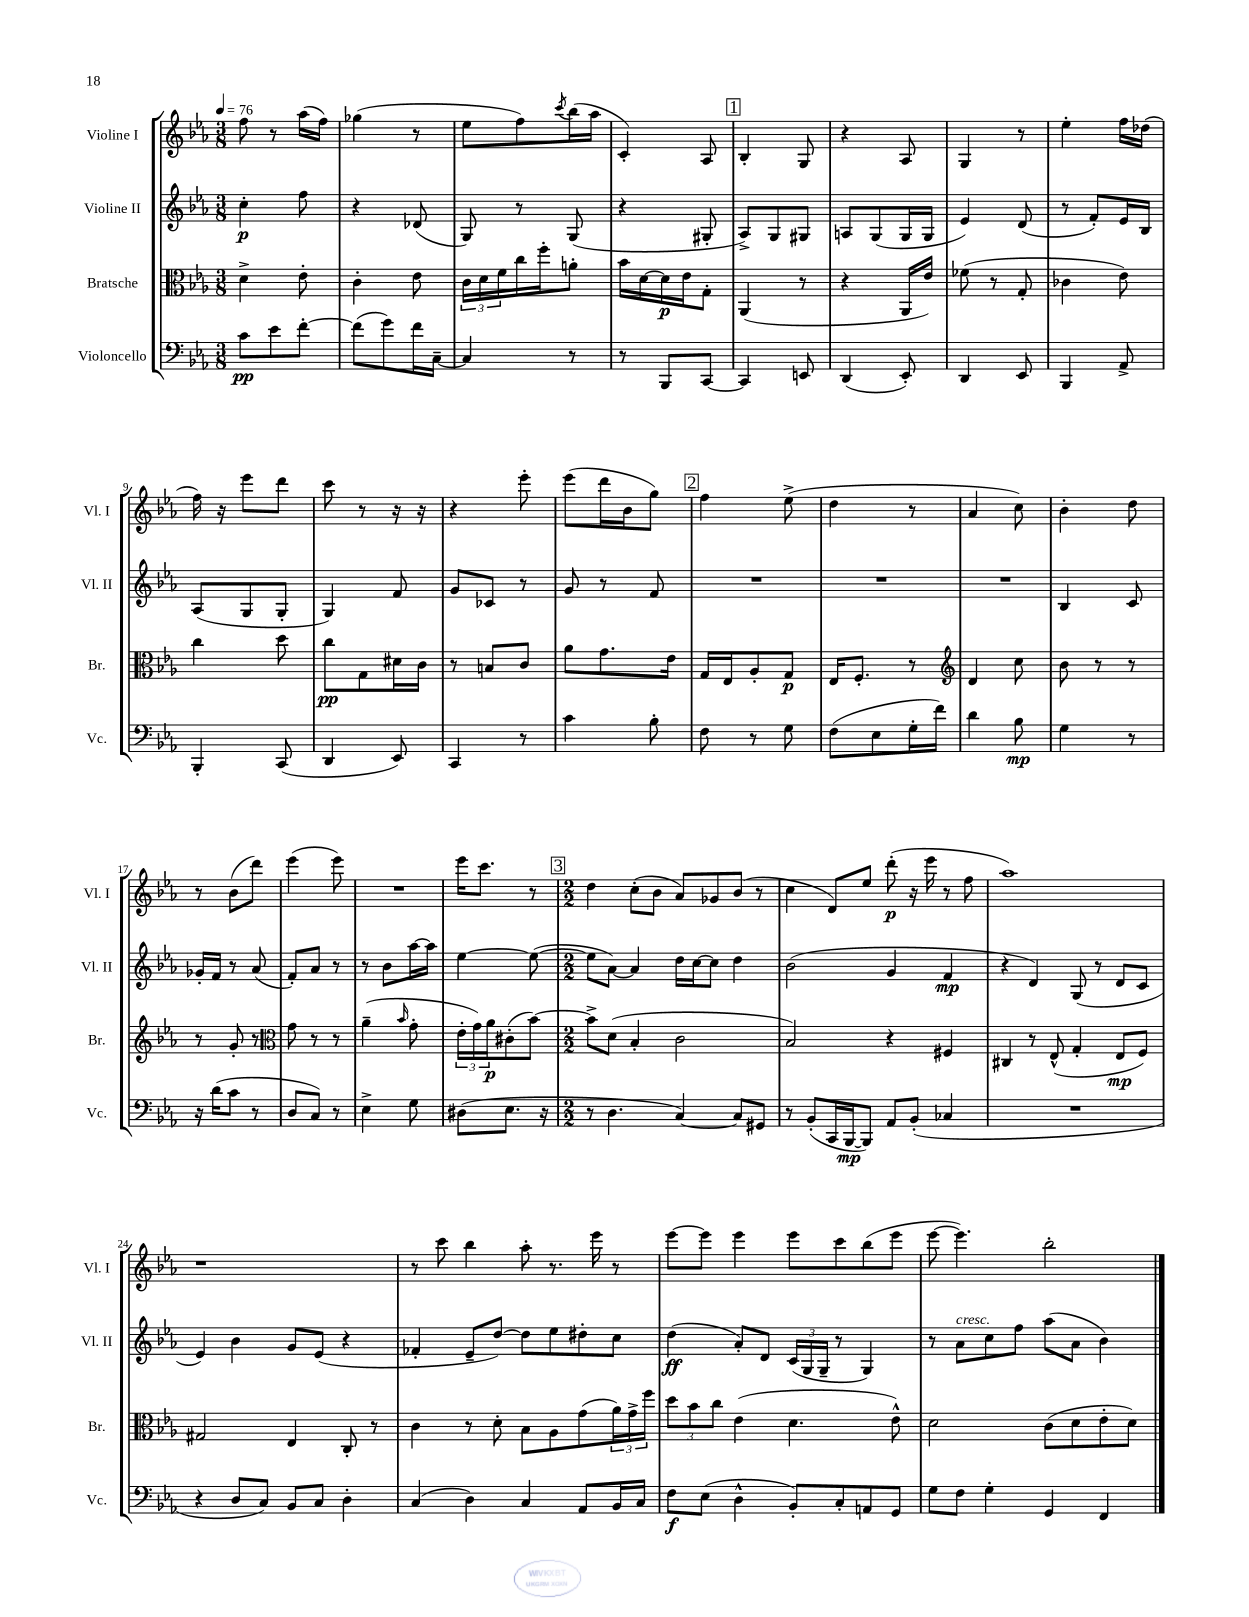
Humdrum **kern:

**kern	**kern	**kern	**kern
*staff4	*staff3	*staff2	*staff1
*clefF4	*clefC3	*clefG2	*clefG2
*k[b-e-a-]	*k[b-e-a-]	*k[b-e-a-]	*k[b-e-a-]
*M3/8	*M3/8	*M3/8	*M3/8
*MM76	*MM76	*MM76	*MM76
8c	4d^	4cc'	8ff
8e-	.	.	8r
[8f'	8e-'	8ff	(16aa-
.	.	.	16ff)
=	=	=	=
(8f]	4c'	4r	(4gg-
8g)	.	.	.
16f	8e-	(8d-	8r
[16C~	.	.	.
=	=	=	=
4C]	24c	8G)	8ee-
.	24d	.	.
.	24f	.	.
.	16cc	8r	8ff)
.	16ff'	.	.
.	.	.	8qccc
8r	8a'	(8G	(16bb-
.	.	.	16aa-
=	=	=	=
8r	16b-	4r	4c')
.	[16d	.	.
8BBB-	16d]	.	.
.	16e-	.	.
[8CC	8G'	8G#'	8A-
=	=	=	=
4CC]	(4AA-	8A-^)	4B-'
.	.	8G	.
8EE	8r	8G#	8G
=	=	=	=
(4DD	4r	8A	4r
.	.	(8G	.
8EE-')	16AA-	16G	8A-
.	16e-)	16G	.
=	=	=	=
4DD	(8f-	4e-)	4G
.	8r	.	.
8EE-	8G'	(8d	8r
=	=	=	=
4BBB-	4c-	8r	4ee-'
.	.	8f')	.
8AA-^	8e-)	16e-	16ff
.	.	16B-	(16dd-
=	=	=	=
4BBB-'	4cc	(8A-	16ff)
.	.	.	16r
.	.	8G	8eee-
(8CC	8dd	8G'	8ddd
=	=	=	=
4DD	8cc	4G)	8ccc
.	8G	.	8r
8EE-)	16d#	8f	16r
.	16c	.	16r
=	=	=	=
4CC	8r	8g	4r
.	8B	8c-	.
8r	8c	8r	8eee-'
=	=	=	=
4c	8a-	8g	(8eee-
.	8.g	8r	16ddd
.	.	.	16b-
8B-'	.	8f	8gg)
.	16e-	.	.
=	=	=	=
8F	16G	4.r	4ff
.	16E-	.	.
8r	8A-'	.	.
8G	8G	.	(8ee-^
=	=	=	=
(8F	16E-	4.r	4dd
.	8.F'	.	.
8E-	.	.	.
16G'	8r	.	8r
16f)	.	.	.
=	=	=	=
*	*clefG2	*	*
4d	4d	4.r	4a-
8B-	8cc	.	8cc)
=	=	=	=
4G	8b-	4B-	4b-'
.	8r	.	.
8r	8r	8c	8dd
=	=	=	=
16r	8r	16g-'	8r
(16d	.	16f	.
8c	8g'	8r	(8b-
8r	8r	(8a-	8ddd)
=	=	=	=
*	*clefC3	*	*
8D	8g	8f')	(4eee-
8C)	8r	8a-	.
8r	8r	8r	8eee-)
=	=	=	=
4E-^	(4a-~	8r	4.r
.	.	8b-	.
.	16qqb-	.	.
8G	8g'	[16aa-	.
.	.	16aa-]	.
=	=	=	=
(8D#	24e-'	[4ee-	16eee-
.	24g)	.	.
.	.	.	8.ccc
.	24a-	.	.
8.E-	(8c#'	.	.
.	[8b-)	(8ee-_	8r
16r	.	.	.
=	=	=	=
*M2/2	*M2/2	*M2/2	*M2/2
8r	8b-^]	8ee-]	4dd
4.D	(8d	[8a-)	.
.	4B-'	4a-]	(8cc'
.	.	.	8b-
[4C)	2c	16dd	8a-)
.	.	[16cc	.
.	.	8cc]	8g-
8C]	.	4dd	(8b-
8GG#	.	.	8r
=	=	=	=
8r	2B-)	(2b-	4cc
(8BB-'	.	.	.
16CC	.	.	8d)
[16BBB-	.	.	.
8BBB-])	.	.	8ee-
8AA-	4r	4g	(8ddd'
(8BB-'	.	.	16r
.	.	.	16eee-
4C-	4F#	4f	8r
.	.	.	8ff
=	=	=	=
1r	4C#	4r	1aa-)
.	8r	4d)	.
.	(8E-^^	.	.
.	4G'	(8G	.
.	.	8r	.
.	8E-	8d	.
.	8F)	8c	.
=	=	=	=
4r	2G#	4e-)	1r
8D	.	4b-	.
8C)	.	.	.
8BB-	4E-	8g	.
8C	.	(8e-	.
4D'	8C'	4r	.
.	8r	.	.
=	=	=	=
(4C	4c	4f-'	8r
.	.	.	8ccc
4D)	8r	8e-~	4bb-
.	8d'	[8dd)	.
4C	8B-	8dd]	8aa-'
.	8A-	8ee-	8.r
8AA-	(8g	8dd#'	.
.	.	.	16eee-
16BB-	24a-)	8cc	8r
.	24g^	.	.
16C	.	.	.
.	24ff	.	.
=	=	=	=
8F	12dd	(4dd	[8eee-
.	12b-	.	.
(8E-	.	.	8eee-]
.	12cc	.	.
4D^^	(4e-	8a-')	4eee-
.	.	8d	.
8BB-')	4.d	(24c	8eee-
.	.	24G	.
.	.	24G~	.
8C'	.	8r	8ccc
8AA	.	4G)	(8bb-
8GG	8e-^^)	.	8eee-
=	=	=	=
8G	2d	8r	[8eee-
8F	.	8a-	4.eee-])
4G'	.	8cc	.
.	.	8ff	.
4GG	(8c	(8aa-	2bb-'
.	8d	8a-	.
4FF	8e-'	4b-)	.
.	8d)	.	.
==	==	==	==
*-	*-	*-	*-
